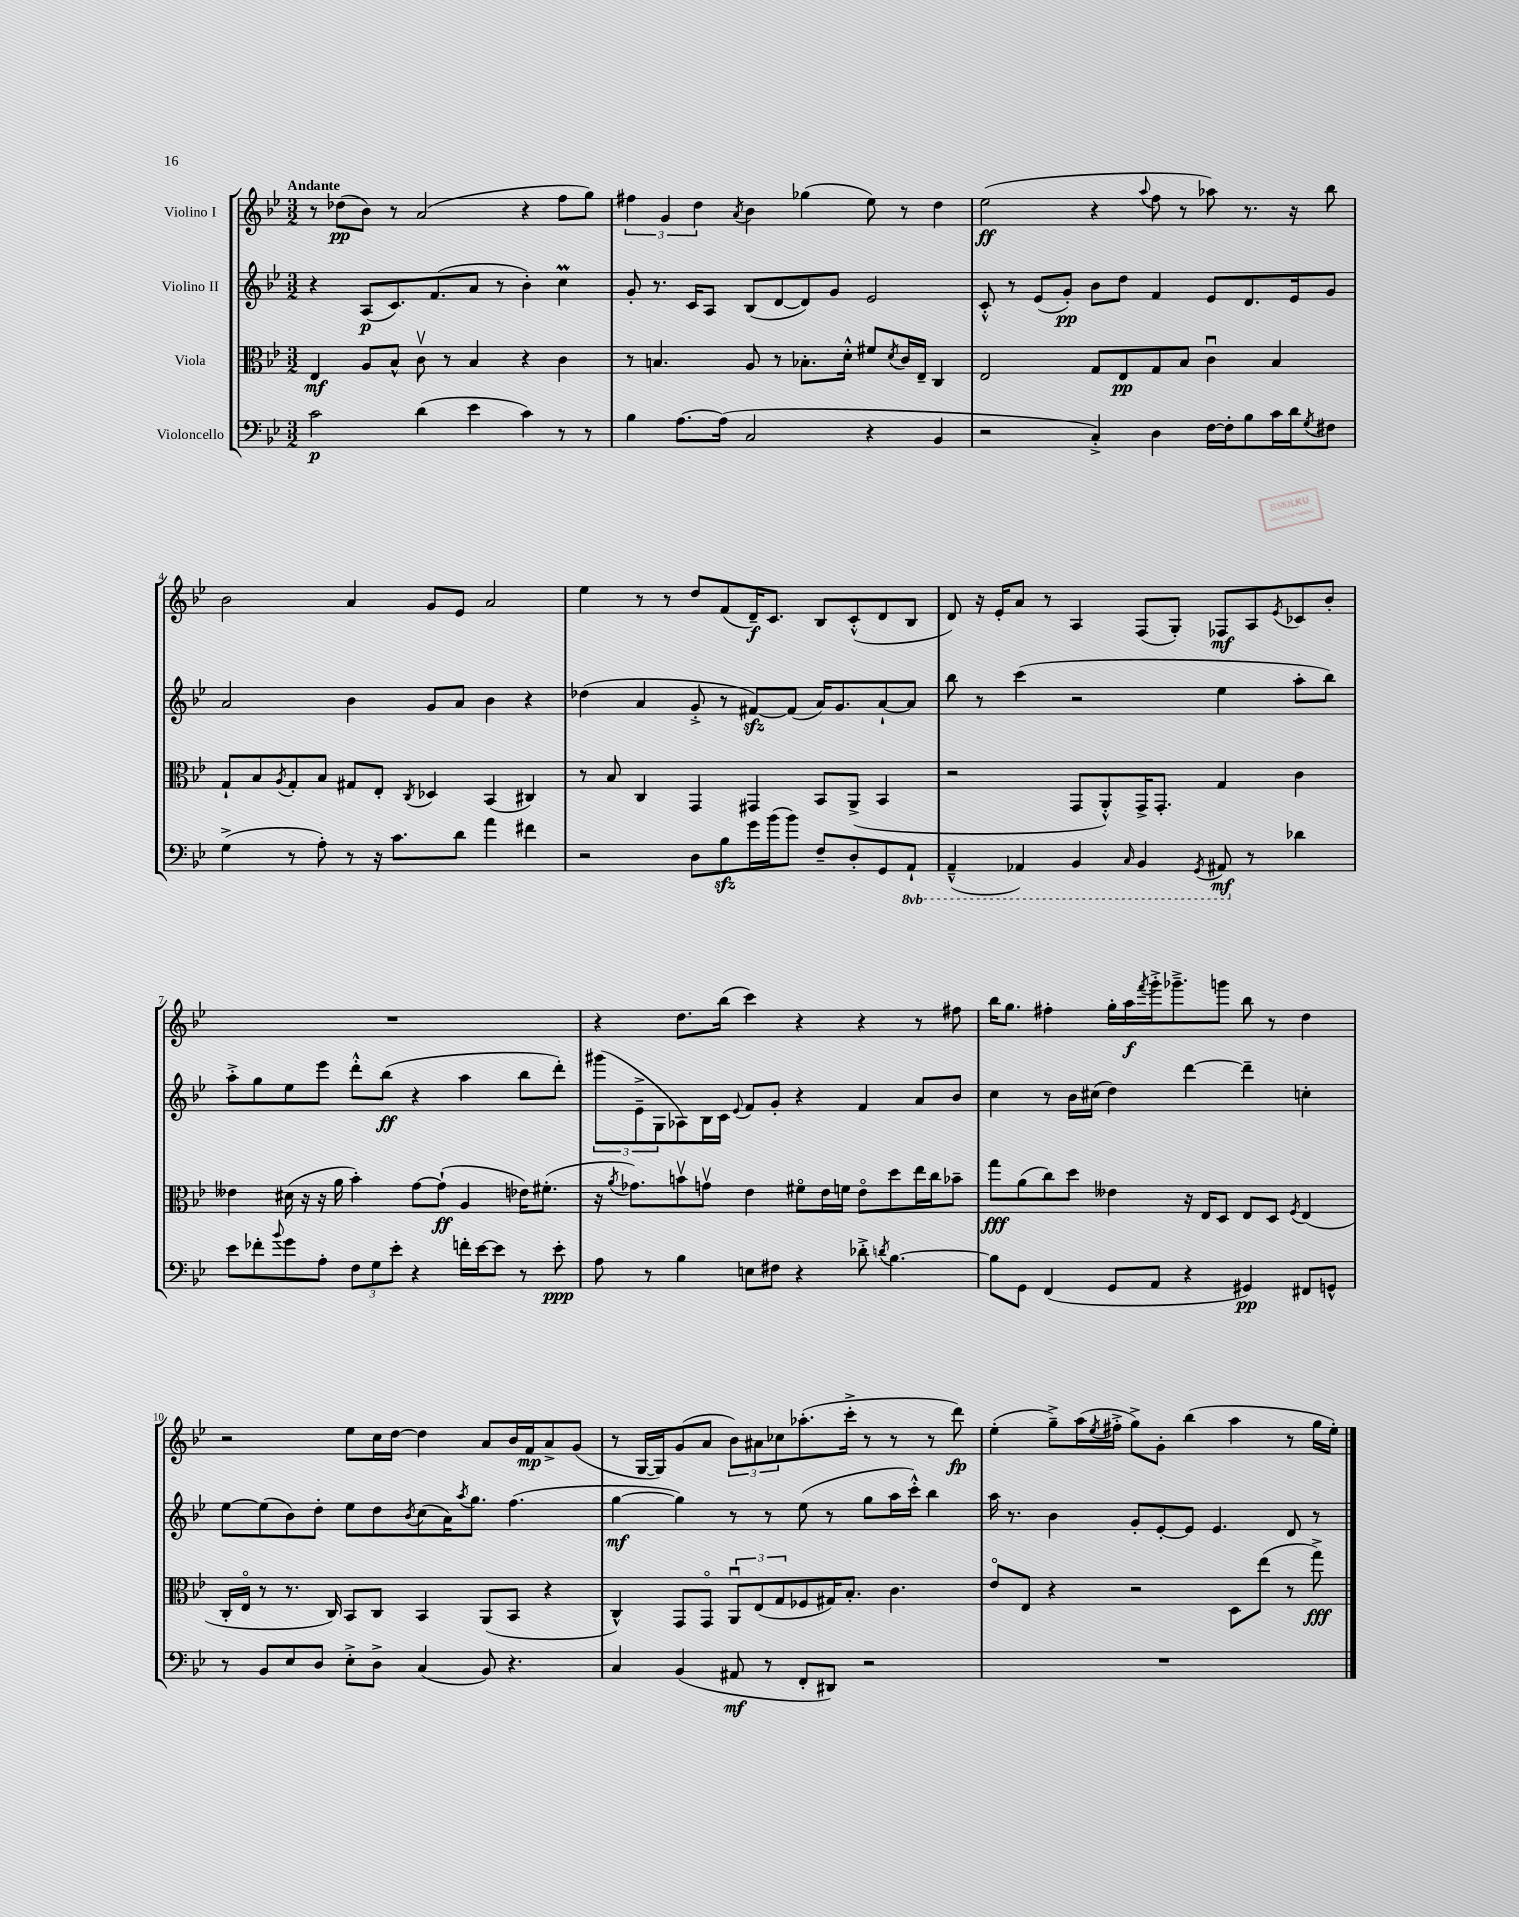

**kern	**kern	**kern	**kern
*staff4	*staff3	*staff2	*staff1
*clefF4	*clefC3	*clefG2	*clefG2
*k[b-e-]	*k[b-e-]	*k[b-e-]	*k[b-e-]
*M3/2	*M3/2	*M3/2	*M3/2
2c	4E-	4r	8r
.	.	.	(8dd-
.	8A	(8A	8b-)
.	8B-^^	8.c)	8r
(4d	8cv	.	(2a
.	.	(8.f	.
.	8r	.	.
4e-	4B-	8a	.
.	.	8r	.
4c)	4r	4b-')	4r
8r	4c	4cc	8ff
8r	.	.	8gg)
=	=	=	=
4B-	8r	8g'	6ff#
.	4.B	8.r	.
.	.	.	6g
[8.A	.	.	.
.	.	16c	.
.	.	.	6dd
.	.	8A	.
(16A]	.	.	.
.	.	.	8qa
2C	8A	(8B-	4b-
.	8r	[8d	.
.	8.B-'	8d])	(4gg-
.	.	8g	.
.	16d'^^	.	.
4r	8f#	2e-	8ee-)
.	8qd	.	.
.	16c	.	8r
.	16E-~	.	.
4BB-	4C	.	4dd
=	=	=	=
2r	2E-	8c'^^	(2ee-
.	.	8r	.
.	.	(8e-	.
.	.	8g')	.
4C'^)	8G	8b-	4r
.	8E-	8dd	.
.	.	.	8qqaa
4D	8G	4f	8ff
.	8B-	.	8r
[16F	4cu	8e-	8aa-)
16F']	.	.	.
8B-	.	8.d	8.r
16c	4B-	.	.
16d	.	16e-	16r
8qG	.	.	.
8F#	.	8g	8bb-
=	=	=	=
(4G^	8G`	2a	2b-
.	8B-	.	.
.	8qA	.	.
8r	8G'	.	.
8A')	8B-	.	.
8r	8G#	4b-	4a
16r	8E-'	.	.
8.c	.	.	.
.	8qC	.	.
.	4D-	8g	8g
8d	.	8a	8e-
4a	(4BB-	4b-	2a
4f#	4C#)	4r	.
=	=	=	=
2r	8r	(4dd-	4ee-
.	8B-	.	.
.	4C	4a	8r
.	.	.	8r
8D	4GG	8g'^	8dd
8B-	.	8r	(8f
16g	4GG#	[8f#)	16d~)
(16b-	.	.	8.c
8b-)	.	(8f#]	.
8F~	8BB-	16a)	8B-
.	.	8.g	.
8D'	(8AA^	.	(8c'^^
8GG	4BB-	[8a`	8d
8AAA`	.	8a]	8B-
=	=	=	=
(4AAA~^^	2r	8bb-	8d)
.	.	8r	16r
.	.	.	16e-'
4AAA-)	.	(4ccc	8a
.	.	.	8r
4BBB-	8GG	2r	4A
.	8AA'^^)	.	.
16qqCC	.	.	.
4BBB-	16GG^	.	(8F
.	8.GG'	.	.
.	.	.	8G')
8qGGG	.	.	.
8AAA#	4G	4ee-	8F-
8r	.	.	8A
.	.	.	8qe-
4d-	4c	8aa'	8c-
.	.	8bb-)	8b-'
=	=	=	=
8e-	4e--	8aa'^	1.r
8f-'	.	8gg	.
8qqb-	.	.	.
8g	(16d#	8ee-	.
.	16r	.	.
8A'	16r	8eee-	.
.	16a	.	.
12F	4b-')	8ddd'^^	.
12G	.	.	.
.	.	(8bb-	.
12e-'	.	.	.
4r	[8g	4r	.
.	(8g`]	.	.
16f'	4A	4aa	.
[16e-	.	.	.
8e-]	.	.	.
8r	16e-)	8bb-	.
.	(8.f#'	.	.
8e-'	.	8ddd')	.
=	=	=	=
8A	16r	(12ggg#	4r
.	8qa	.	.
.	8.g-)	.	.
.	.	12e-~^	.
8r	.	.	.
.	.	12G	.
4B-	8bv	8A-)	8.dd
.	8gv	16B-	.
.	.	16c	(16bb-
.	.	8qqe-	.
8E	4e-	8f	4ccc)
8F#	.	8g'	.
4r	8f#o	4r	4r
.	16e-	.	.
.	16f	.	.
8d-'^	8e-o	4f	4r
8qd	.	.	.
[4.B-	8dd	.	.
.	16ee-	8a	8r
.	16cc	.	.
.	8b-~	8b-	8ff#
=	=	=	=
8B-]	8gg	4cc	16bb-
.	.	.	8.gg
8GG	(8a	.	.
(4FF	8cc)	8r	4ff#'
.	8dd	16b-	.
.	.	(16cc#	.
8GG	4e--	4dd)	16gg'
.	.	.	16aa
.	.	.	8qfff
8AA	.	.	16ggg'^
.	.	.	8.ggg-~^
4r	16r	[4ddd	.
.	16E-	.	.
.	8D	.	8ggg
4GG#)	8E-	4ddd~]	8bb-
.	8D	.	8r
.	8qF	.	.
8FF#	(4E-	4cc'	4dd
8GG^^	.	.	.
=	=	=	=
8r	16C'	[8ee-	2r
.	16E-o	.	.
8BB-	8r	(8ee-]	.
8E-	8.r	8b-)	.
8D	.	8dd'	.
.	16C)	.	.
8E-'^	8BB-	8ee-	8ee-
8D^	8C	8dd	16cc
.	.	.	[16dd
.	.	8qb-	.
(4C	4BB-	(8cc	4dd]
.	.	16a)	.
.	.	8qaa	.
.	.	8.gg	.
8BB-)	(8AA	.	8a
4.r	8BB-	(4.ff	16b-
.	.	.	16f
.	4r	.	8a^
.	.	.	(8g
=	=	=	=
4C	4C^^)	[4gg	8r
.	.	.	[16G
.	.	.	16G])
(4BB-	8GG	4gg])	(8g
.	8GGo	.	8a
8AA#	12AAu	8r	12b-)
.	(12E-	.	12a#
8r	.	8r	.
.	12G	.	12cc-
8FF'	8F-	(8ee-	(8.aa-'
8DD#)	16G#)	8r	.
.	8.B-'	.	16ccc'^
2r	.	8gg	8r
.	4.c	16aa	8r
.	.	16ccc'^^)	.
.	.	4bb-	8r
.	.	.	8ddd)
=	=	=	=
1.r	8e-o	16aa	(4ee-'
.	.	8.r	.
.	8E-	.	.
.	4r	4b-	8gg~^)
.	.	.	(16aa
.	.	.	8qee-
.	.	.	16ff#'^
.	2r	8g'	8gg^)
.	.	[8e-'	8g'
.	.	8e-]	(4bb-
.	.	4.e-	.
.	8D	.	4aa
.	(8ee-	.	.
.	8r	8d	8r
.	8gg^)	8r	16gg
.	.	.	16ee-')
==	==	==	==
*-	*-	*-	*-
